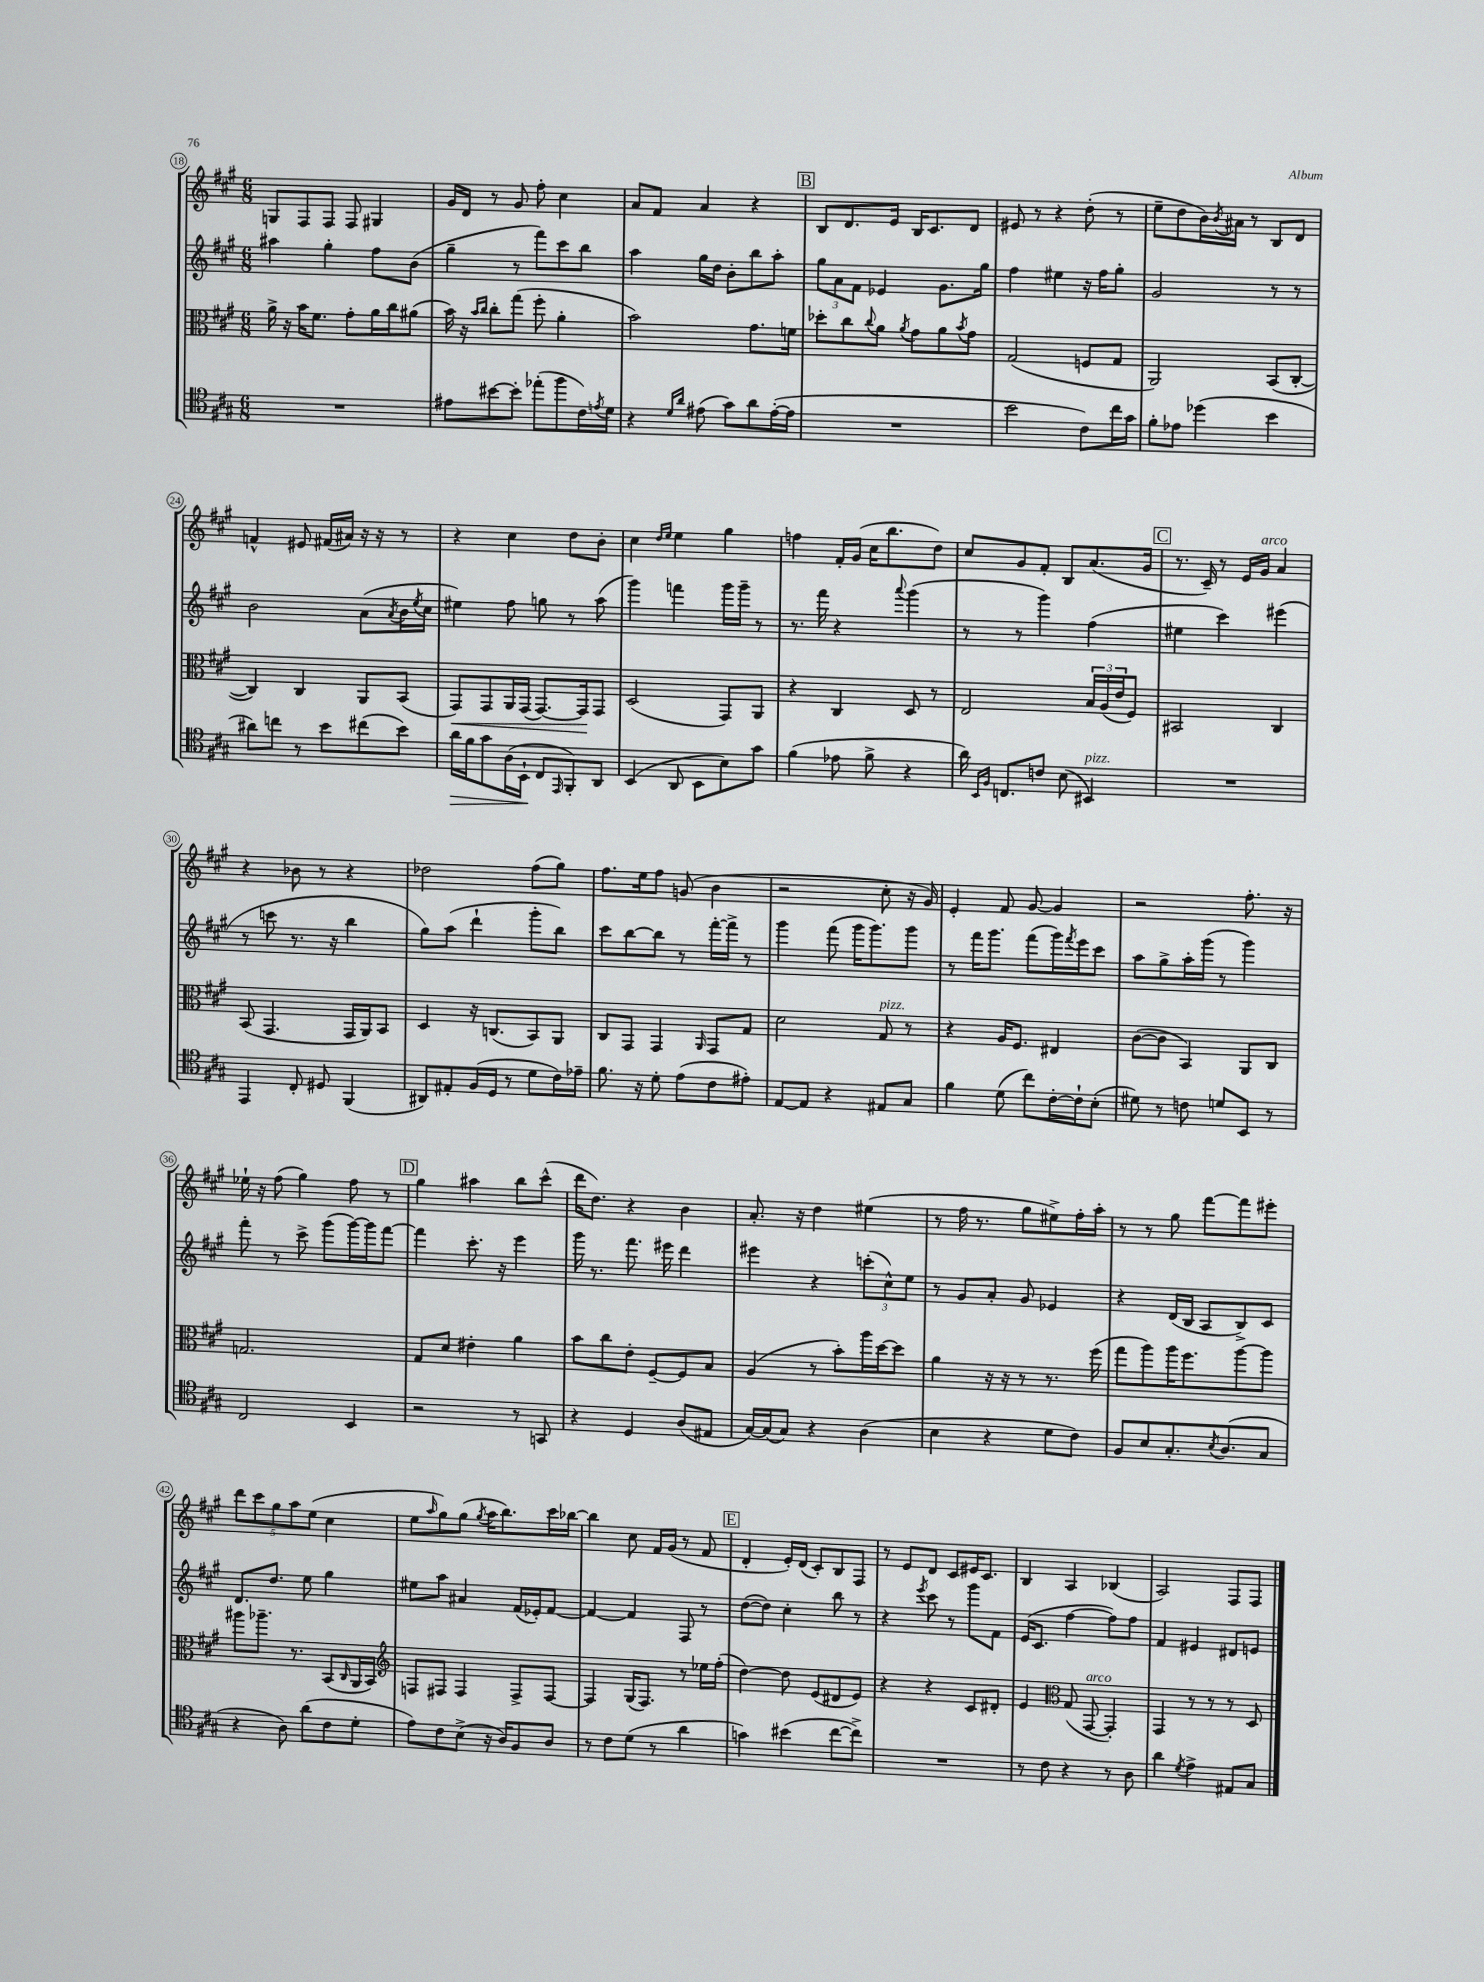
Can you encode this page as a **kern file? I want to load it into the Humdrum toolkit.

**kern	**kern	**kern	**kern
*staff4	*staff3	*staff2	*staff1
*clefC4	*clefC3	*clefG2	*clefG2
*k[f#c#g#]	*k[f#c#g#]	*k[f#c#g#]	*k[f#c#g#]
*M6/8	*M6/8	*M6/8	*M6/8
2.r	16a^\	4aa#\	8G/L
.	16r	.	.
.	16b\LK	.	8F#/
.	8.f#\J	.	.
.	.	4gg#'\	8F#/J
.	8g#'\L	.	8F#/
.	16a\L	8ff#\L	4G#/
.	16cc#\J	.	.
.	(8a#\J	(8b\J	.
=	=	=	=
8e#\L	16b\)	4gg#~\	16g#/LL
.	16r	.	16d/JJ
.	16qqb/LL	.	.
.	16qqcc#/JJ	.	.
[8b#\	8cc#'\L	.	8r
8b#'\]J	(8gg#\J	8r	8g#/
(8ee-'\L	8ff#'\	8fff#\L)	8ff#'\
8ff#\	4a'\	8ccc#\	4cc#\
16c#\L)	.	8bb\J	.
8qe/	.	.	.
16d\JJ	.	.	.
=	=	=	=
4r	2b\)	4aa\	8a/L
.	.	.	8f#/J
16qqd/LL	.	.	.
16qqa/JJ	.	.	.
(8e#\	.	16gg#\LL	4a/
.	.	16dd\JJ	.
8g#\L)	.	8b'\L	.
8a\	8.g#\L	8bb\	4r
([16e#'\L	.	8aa'\J	.
16e#\]JJ	16f\Jk	.	.
=	=	=	=
2.r	8dd-'\L	12gg#\L	8B/L
.	.	12a\	.
.	8cc#\	.	8.d/
.	.	12f#\J	.
.	8qqcc#/	.	.
.	8a\J	4e-/	.
.	.	.	16e/Jk
.	8qa/	.	.
.	8g#\L	.	16B/LK
.	.	.	8.c#/
.	8a\	8.g#\L	.
.	8qb/	.	.
.	8g#\J	.	8d/J
.	.	16gg#\Jk	.
=	=	=	=
2b\	(2G#/	4ff#\	8e#/
.	.	.	8r
.	.	4ee#\	4r
8c#\L)	8F/L	16r	(8dd'\
.	.	16ff#\LK	.
16cc#\L	8G#/J	8gg#'\J	8r
16g#\JJ	.	.	.
=	=	=	=
8f#'\L	2AA/)	2g#/	8ee~\L
8e-\J	.	.	8dd\
(4dd-\	.	.	16b\L)
.	.	.	8qb/
.	.	.	16a#\JJ
.	.	.	8r
4b\	(8BB/L	8r	8B/L
.	[8C#'/J	8r	8d/J
=	=	=	=
8a#\L)	4C#/])	2b\	4f^^/
8cc\J	.	.	.
8r	4C#/	.	8e#/
8b\L	.	.	(16f#/LL
.	.	.	16a#/JJ)
(8cc#\	8AA/L	(8a\L	16r
.	.	.	16r
.	.	8qa/	.
8b\J)	(8BB/J	16b\L	8r
.	.	8qee/	.
.	.	16cc#\JJ	.
=	=	=	=
16a\LL	8GG#/L)	4ee#\)	4r
16f#\J	.	.	.
8g#\	8GG#/	.	.
(16A\L	16AA/L	8ff#\	4cc#\
16BB`\JJ	(16GG#/JJ	.	.
8C#/L	[8.GG#/L)	8gg\	.
16qqEE/	.	.	.
8FF#'/)	.	8r	8dd\L
.	16GG#/]k	.	.
8AA/J	8GG#/J	(8aa\	8b'\J
=	=	=	=
(4BB/	(2D/	4ggg#\)	4cc#\
.	.	.	16qqdd/LL
.	.	.	16qqee/JJ
8AA/	.	4fff\	4ee\
8BB\L	.	.	.
8B\)	8GG#/L)	16ggg#\LL	4gg#\
.	.	16ggg#~\JJ	.
8g#\J	8AA/J	8r	.
=	=	=	=
(4f#\	4r	8.r	4ff\
.	.	16fff#\	.
8e-\	4C#/	4r	16f#'/LL
.	.	.	(16g#/JJ
8f#^\	.	.	16cc#\LK
.	.	.	8.bb\
.	.	8qqaaa/	.
4r	8D/	(4ggg#\	.
.	8r	.	8dd\J)
=	=	=	=
16a\)	2E/	8r	8cc#/L
16qqBB/LL	.	.	.
16qqF#/JJ	.	.	.
8.C/L	.	.	.
.	.	8r	8g#/
8c/J	.	4ggg#\)	8f#'/J
(8B\	.	.	8B/L
4BB#/)	24B/LL	(4ff#\	(8.a/
.	(24A/	.	.
.	24e/J	.	.
.	8F#/J)	.	.
.	.	.	16g#/Jk
=	=	=	=
2.r	2BB#/	4ee#\	8.r
.	.	.	16c#~/)
.	.	4ccc#\)	8r
.	.	.	16e/LL
.	.	.	16g#/JJ
.	4C#/	(4eee#\	4a/
=	=	=	=
4EE/	(8BB/	8r	4r
.	4.GG#/	8ccc\	.
8C#'/	.	8.r	8b-\
8D#/	.	.	8r
.	.	16r	.
(4FF#/	16GG#/LL	4bb\	4r
.	16AA/J)	.	.
.	8BB/J	.	.
=	=	=	=
8AA#/L)	4D/	8gg#\L)	2dd-\
8E#'/	.	(8aa\J	.
(16F#/L	16r	4ddd`\	.
16D/JJ	(8.C/L	.	.
8r	.	.	.
8d\L	8BB/)	8ggg#'\L	(8ff#\L
16c#\L)	8AA/J	8bb\J)	8gg#\J)
16e-~\JJ	.	.	.
=	=	=	=
8.f#\	8C#/L	8ccc#\L	8.ff#\L
.	8GG#/J	[8bb\	.
16r	.	.	16ee\k
8d'\	4GG#/	8bb\]J	8ff#\J
(8e\L	.	8r	(8g/
.	16qqAA/	.	.
8c#\	8GG#/L	[16fff#'\LL	4b\
.	.	16fff#^\]JJ	.
8e#'\J)	8G#/J	8r	.
=	=	=	=
[8E/L	2d\	4ggg#\	2r
8E/]J	.	.	.
4r	.	(8fff#\	.
.	.	16ggg#\LK	.
.	.	8.ggg#\)	.
8E#/L	8G#/	.	8cc#'\
8G#/J	8r	8ggg#\J	16r
.	.	.	16g#/)
=	=	=	=
4f#\	4r	8r	4e'/
.	.	16fff#\LK	.
.	.	8.ggg#\J	.
(8d\	16A/LK	.	8f#/
.	8.F#/J	.	.
8cc#\L)	.	(8fff#\L	[8g#/
[16c#'\L	4E#/	16ggg#\L)	4g#/]
.	.	8qfff#/	.
16c#`\]J	.	16eee\J	.
(8B'\J	.	8ccc#\J	.
=	=	=	=
8d#\)	([8c#\L	8aa\L	2r
8r	8c#\]J	8gg#^\	.
8c\	4BB/)	16aa'\L	.
.	.	(16ggg#\JJ	.
8d/L	.	8r	.
8BB/J	8AA/L	4ggg#\)	8.ff#'\
8r	8C#/J	.	.
.	.	.	16r
=	=	=	=
2C#/	2.G/	8fff#'\	16ee-`\
.	.	.	16r
.	.	8r	(8ff#\
.	.	8ccc#^\	4gg#\)
.	.	(8ggg#\L	.
4BB/	.	[16ggg#\L)	8ff#\
.	.	16ggg#\]J	.
.	.	[8fff#\J	8r
=	=	=	=
2r	8G#/L	4fff#\]	4gg#\
.	8d/J	.	.
.	4e#'\	8.ccc#'\	4aa#\
.	.	16r	.
8r	4a\	4eee\	8bb\L
8GG/	.	.	(8ccc#^^\J
=	=	=	=
4r	8b\L	16ggg#\	16ddd\LK
.	.	8.r	8.dd\J)
.	8cc#\	.	.
4D/	8e'\J	8.fff#\	4r
.	[8F#~/L	.	.
.	.	16eee#\	.
(8A/L	8F#/]	4ddd\	4b\
8E#/J	8B/J	.	.
=	=	=	=
[16G#/LL)	(4A/	4eee#\	8.a'/
(16G#/]J	.	.	.
8G#/J)	.	.	.
.	.	.	16r
4r	8r	4r	4dd\
.	8b'\L)	.	.
(4A\	16aa\L	(12ccc'\L	(4ee#\
.	[16dd\J	.	.
.	.	12cc#^^\)	.
.	8dd\]J	.	.
.	.	12ee\J	.
=	=	=	=
4B\	4a\	8r	8r
.	.	8g#/L	16ff#\
.	.	.	8.r
4r	16r	8a'/J	.
.	16r	.	.
.	8r	8g#/	8gg#\L
8d\L	8.r	4e-/	8ee#^\)
8c#\J)	.	.	16ff#'\L
.	(16ff#\	.	16aa'\JJ
=	=	=	=
8F#/L	8gg#\L	4r	8r
8B/	8aa\)	.	8r
8.G#'/	16aa\K	(16d/LL	8gg#\
.	8.ff#\	16B/JJ	.
.	.	8A/L	[8fff#\L
8qB/	.	.	.
(8.A/	.	.	.
.	[8aa\	8B^/)	8fff#\]
8G#/J	8aa\]J	8c#/J	8eee#'\J
=	=	=	=
4r	8aa#\L	8.d/L	10ddd\L
.	.	.	10ccc#\
.	8.aa-~\J	.	.
.	.	8.dd/J	.
.	.	.	10gg#\
8A\)	.	.	.
.	.	.	10aa\
.	8.r	.	.
(8a\L	.	8ee\	.
.	.	.	(10ee\J
8c#\	(8BB/L	4gg#\	4cc#\
.	16qqC#/	.	.
8d'\J	16AA/L	.	.
.	16BB/JJ)	.	.
=	=	=	=
*	*clefG2	*	*
8e\L)	8F/L	8ee#\L	8ee\L
.	.	.	16qqaa/
8c#\	8F#/J	8aa\J	8gg#\)
(8B^\J	4F#/	4a#/	(8gg#\J
.	.	.	8qgg#/
16r	.	.	16aa\LK
16A/LK)	.	.	8.bb\)
8F#/	8F#^/L	(16f#/LL	.
.	.	16e-'/J)	.
8A/J	[8F#/J	[8f#/J	16ccc#\L
.	.	.	[16bb-\JJ
=	=	=	=
8r	4F#/]	4f#/_	4bb-\]
8c#\L	.	.	.
(8d\J	(16G#/LK	4f#/]	8cc#\
.	8.F#/J)	.	.
8r	.	.	16f#/LL
.	.	.	(16g#/JJ
4a\	8r	8F#/	8r
.	16ee-\LL	8r	8f#/
.	(16ff#'\JJ	.	.
=	=	=	=
4g\)	[4dd\)	([8dd\L	4d'/
.	.	8dd\]J)	.
(4b#\	8dd\]	4cc#'\	16e'/LL)
.	.	.	(16d/JJ
.	(8e/L	.	8c#'/L)
[8cc#\L	8d#/	8bb\	8B/
8cc#^\]J)	8e/J)	8r	8F#/J
=	=	=	=
2.r	4r	4r	8r
.	.	.	8e/L
.	.	8qeee/	.
.	4r	8ccc#\	8d/J
.	.	8r	8c#/L
.	8c#/L	8ggg#\L	16e#/K
.	.	.	8.c#/J
.	8d#'/J	8f#\J	.
=	=	=	=
8r	4e/	(16e/LK	4B/
.	.	8.c#/J	.
8c#\	.	.	.
*	*clefC3	*	*
4r	(8G#/	[4ff#\	4A/
.	[8GG#/	.	.
8r	4GG#'/])	8ff#\]L)	(4B-/
8A\	.	8ff#\J	.
=	=	=	=
4a\	4GG#/	4f#/	2A/)
8qd/	.	.	.
4e^\	8r	4e#/	.
.	8r	.	.
8E#/L	8r	8d#/L	8F#/L
8G#/J	8D/	8e/J	8F#/J
==	==	==	==
*-	*-	*-	*-
